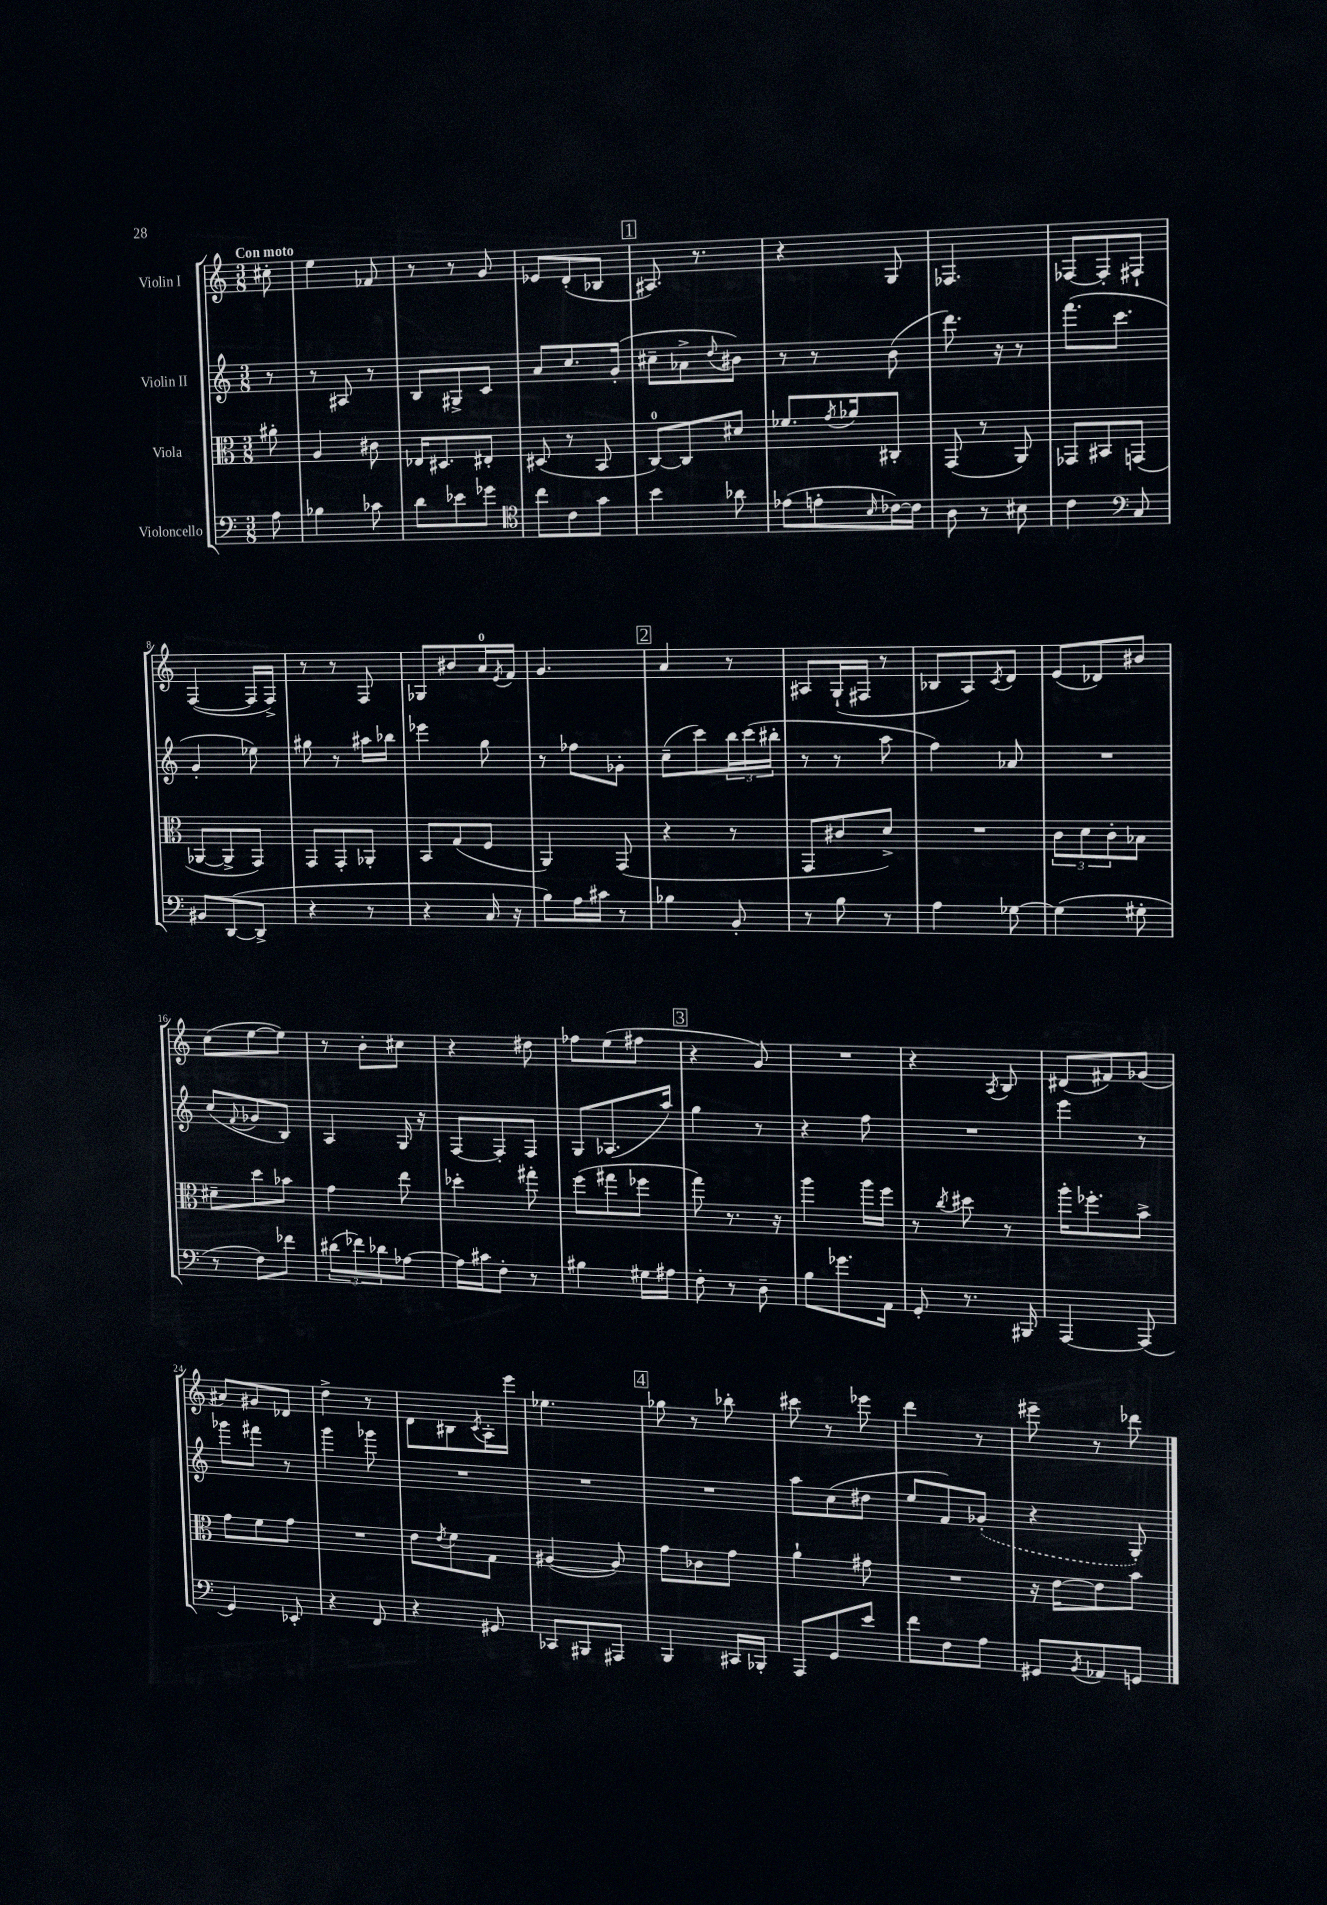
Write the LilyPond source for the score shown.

<<
\new StaffGroup <<
\new Staff = "s0" \with { instrumentName = "Violin I" } {
    \clef treble \key c \major \numericTimeSignature \time 3/8 \partial 8 \tempo "Con moto"
    cis''8-. |
    e''4 fes'8 |
    r8 r8 g'8 |
    ees'8 d'8-.( bes8 |
    \mark \markup { \box "1" } ais8.) r8. |
    r4 g8 |
    fes4. |
    fes8~ fes8-. fis8-! |
    f4~( f16 f16->) |
    r8 r8 f8 |
    ges8 bis'8 a'16-0 \acciaccatura { e'8 } f'16 |
    g'4. |
    \mark \markup { \box "2" } a'4 r8 |
    ais8 g16-!( fis16 r8 |
    bes8 a8) \acciaccatura { c'8 } d'8 |
    e'8( des'8) bis'8 |
    c''8( e''8~ e''8) |
    r8 b'8-. cis''8 |
    r4 dis''8 |
    fes''8 e''8( fis''8 |
    \mark \markup { \box "3" } r4 g'8) |
    R4. |
    r4 \acciaccatura { a8 } b8 |
    dis'8( fis'8) ges'8( |
    ais'8) gis'8 des'8 |
    d''4-> r8 |
    d'8 bis8 \acciaccatura { c'8 } a16-. e'''16 |
    ees''4. |
    \mark \markup { \box "4" } ges''8 r8 bes''8-. |
    cis'''8 r8 ees'''8 |
    d'''4 r8 |
    eis'''8-- r8 des'''8 \bar "|." |
}
\new Staff = "s1" \with { instrumentName = "Violin II" } {
    \clef treble \key c \major \numericTimeSignature \time 3/8 \partial 8
    r8 |
    r8 ais8 r8 |
    b8 gis8-> c'8 |
    a'8 c''8. g'16-.( |
    \mark \markup { \box "1" } cis''8-- aes'8-> \appoggiatura { d''8 } bis'8) |
    r8 r8 b'8( |
    d'''8.) r16 r8 |
    f'''8.( c'''8. |
    g'4-. ees''8) |
    gis''8 r8 ais''16 bes''16 |
    ees'''4 g''8 |
    r8 fes''8 ges'8-. |
    \mark \markup { \box "2" } c''8--( c'''8) \tuplet 3/2 { b''16 c'''16( bis''16-. } |
    r8 r8 a''8 |
    f''4) aes'8 |
    R4. |
    c''8( \appoggiatura { f'8 } ges'8 b8) |
    a4 g16 r16 |
    f8~ f8-. f8 |
    g8 aes8.( a''16) |
    \mark \markup { \box "3" } g''4 r8 |
    r4 f''8 |
    R4. |
    e'''4 r8 |
    ges'''8 fis'''8 r8 |
    g'''4 ges'''8 |
    R4. |
    R4. |
    \mark \markup { \box "4" } R4. |
    a''8 c''8( dis''8 |
    e''8 f'8) \once \slurDashed ges'8-.( |
    r4 g8-.) \bar "|." |
}
\new Staff = "s2" \with { instrumentName = "Viola" } {
    \clef alto \key c \major \numericTimeSignature \time 3/8 \partial 8
    ais'8-. |
    a4 cis'8 |
    ees16 dis8. eis8-. |
    dis8( r8 b,8 |
    \mark \markup { \box "1" } c8-0~) c8 dis'8 |
    fes'8. \acciaccatura { g'8 } aes'16 cis8-. |
    g,8( r8 a,8) |
    ges,8 bis,8 g,8( |
    aes,8~ aes,8-> g,8) |
    g,8 g,8-. aes,8-. |
    b,8 g8( f8 |
    a,4) g,8( |
    \mark \markup { \box "2" } r4 r8 |
    g,8 cis'8 d'8->) |
    R4. |
    \tuplet 3/2 { c'8 d'8 c'8-. } bes8 |
    dis'8-- d''8 bes'8 |
    g'4 e''8 |
    des''4-. gis''8-. |
    f''8( gis''8 fes''8 |
    \mark \markup { \box "3" } g''8) r8. r16 |
    a''4 a''16 f''16 |
    r8 \acciaccatura { c''8 } dis''8 r8 |
    a''16-. fes''8.-. b'8-> |
    g'8 f'8 g'8 |
    R4. |
    e'8 \acciaccatura { e'8 } f'8 g8 |
    ais4~( ais8) |
    \mark \markup { \box "4" } g'8 ces'8 g'8 |
    a'4-! gis'8 |
    R4. |
    r16 e'16~ e'8 b'8 \bar "|." |
}
\new Staff = "s3" \with { instrumentName = "Violoncello" } {
    \clef bass \key c \major \numericTimeSignature \time 3/8 \partial 8
    a8 |
    bes4 ces'8 |
    d'8 ees'8 ges'8 |
    \clef tenor c''8 c'8 g'8 |
    \mark \markup { \box "1" } b'4 aes'8 |
    ees'8( e'8-. \grace { b16 } ces'16~) ces'16 |
    a8 r8 bis8 |
    c'4 \clef bass c8 |
    bis,8 d,8~( d,8-> |
    r4 r8 |
    r4 c16 r16 |
    b8) a16 cis'16 r8 |
    \mark \markup { \box "2" } bes4 b,8-. |
    r8 b8 r8 |
    a4 ges8~ |
    ges4( gis8-. |
    r8 f8) fes'8 |
    \tuplet 3/2 { dis'8( fes'8) des'8 } aes8~ |
    aes16 cis'16 f8-. r8 |
    bis4 gis16 ais16 |
    \mark \markup { \box "3" } f8-. r8 d8-- |
    b8 ges'8. a,16 |
    g,8-. r8. bis,,16 |
    a,,4~ a,,8( |
    g,4) ees,8-. |
    r4 f,8 |
    r4 gis,8 |
    ces,8 bis,,8 ais,,8 |
    \mark \markup { \box "4" } b,,4 cis,16 bes,,16-. |
    a,,8 g,8 e'8 |
    f'8 f8 a8 |
    gis,8 \acciaccatura { b,8 } aes,8 g,8 \bar "|." |
}
>>
>>
